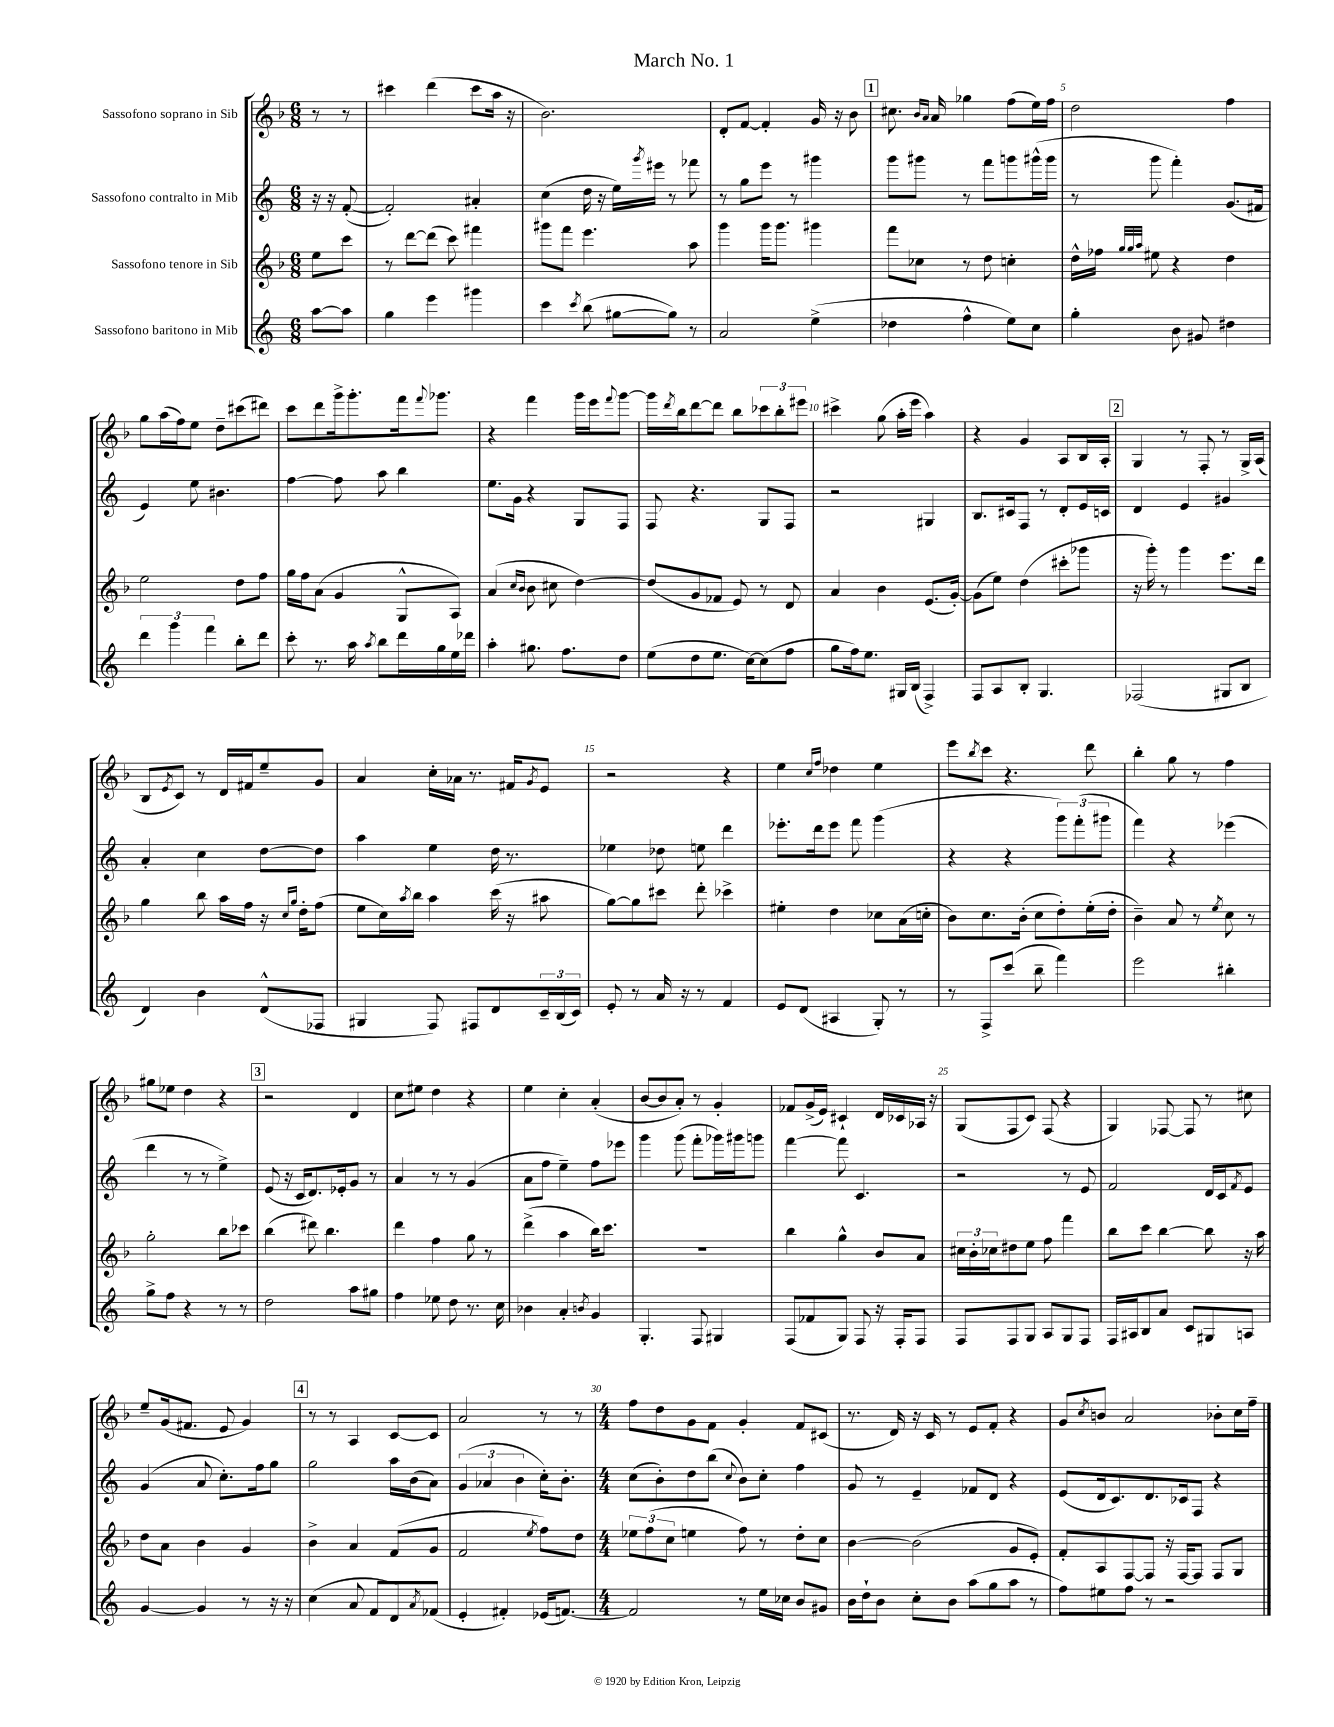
\header { title = "March No. 1" }
<<
\new StaffGroup <<
\new Staff = "s0" \with { instrumentName = "Sassofono soprano in Sib" } {
    \clef treble \key f \major \numericTimeSignature \time 6/8 \partial 4
    r8 r8 |
    cis'''4 d'''4( cis'''8 a''16 r16 |
    bes'2.) |
    d'8-. f'8~ f'4-. g'16 r16 bes'8 |
    \mark \markup { \box "1" } cis''8. \grace { bes'16 a'16 } a'16 ges''4 f''8( e''16) f''16 |
    d''2 f''4 |
    g''8 a''16( f''16) e''8 d''8-- cis'''8( dis'''8) |
    c'''8 d'''8 g'''16-> g'''8.-. f'''16 \appoggiatura { f'''8 } ges'''8. |
    r4 f'''4 g'''16 e'''16 \appoggiatura { f'''8 } g'''8~ |
    g'''16 \acciaccatura { d'''8 } bes''16 d'''8~ d'''8 bes''8 \tuplet 3/2 { ces'''8 bes''8-. eis'''8 } |
    cis'''4-> g''8( a''16-. e'''16 a''4) |
    r4 g'4 a8 bes16 a16-. |
    \mark \markup { \box "2" } g4 r8 f8-. r8 g16-> a16( |
    bes8 \acciaccatura { e'8 } c'8) r8 d'16 fis'16 e''8-- g'8 |
    a'4 c''16-. aes'16 r8. fis'16 \acciaccatura { g'8 } e'8 |
    r2 r4 |
    e''4 \grace { c''16 f''16 } des''4 e''4 |
    e'''8 \acciaccatura { bes''8 } c'''8 r4. d'''8 |
    bes''4-. g''8 r8 f''4 |
    gis''8 ees''8 d''4 r4 |
    \mark \markup { \box "3" } r2 d'4 |
    c''8 eis''8 d''4 r4 |
    e''4 c''4-. a'4-.( |
    bes'8~ bes'8 a'8-.) r8 g'4-. |
    fes'8 g'16->( e'16) cis'4-! d'16 ces'16 aes16 r16 |
    g8( f8 c'8) f8( r4 |
    g4) fes8~ fes8 r8 cis''8 |
    e''8-- g'16( fis'8. e'8 g'4) |
    \mark \markup { \box "4" } r8 r8 a4 c'8~ c'8 |
    a'2 r8 r8 |
    \numericTimeSignature \time 4/4 f''8 d''8 g'8 f'8 g'4-. f'8 cis'8( |
    r8. d'16) r16 c'16 r8 e'8 f'8-. r4 |
    g'8 \acciaccatura { c''8 } b'8 a'2 bes'8-. c''16 f''16-- \bar "|." |
}
\new Staff = "s1" \with { instrumentName = "Sassofono contralto in Mib" } {
    \clef treble \key c \major \numericTimeSignature \time 6/8 \partial 4
    r16 r16 f'8~-.( |
    f'2-.) ais'4-. |
    c''4( d''16 r16 e''16) \acciaccatura { g'''8 } eis'''16 r8 fes'''8 |
    r8 g''8 e'''8 r8 gis'''4 |
    \mark \markup { \box "1" } g'''8 gis'''8 r8 f'''8 g'''8 gis'''16-^( gis'''16 |
    r8 g'''8 f'''4-.) g'8.( fis'16 |
    e'4) e''8 bis'4. |
    f''4~ f''8 a''8 b''4 |
    e''8. g'16 r4 g8 f8 |
    f8 r4. g8 f8 |
    r2 gis4 |
    b8. cis'16 f8 r8 d'8-. e'16 c'16 |
    \mark \markup { \box "2" } d'4 e'4 gis'4 |
    a'4-. c''4 d''8~ d''8 |
    a''4 e''4 d''16 r8. |
    ees''4 des''8 e''8 d'''4 |
    ees'''8.-. d'''16 ees'''8 f'''8 g'''4( |
    r4 r4 \tuplet 3/2 { g'''8) f'''8-.( gis'''8 } |
    f'''4) r4 ees'''4( |
    d'''4 r8 r8 e''4->) |
    \mark \markup { \box "3" } e'8( r16 c'16 d'8.) ees'16-. g'8 r8 |
    a'4 r8 r8 g'4( |
    a'8 f''8 e''4--) f''8 ees'''8 |
    g'''4 g'''8( f'''8-. ges'''16) gis'''16 g'''8 |
    f'''4~ f'''8 c'4. |
    r2 r8 e'8 |
    f'2 d'16 c'16 \acciaccatura { f'8 } e'8 |
    g'4( a'8 c''8.-.) f''16 g''8 |
    \mark \markup { \box "4" } g''2 a''16 b'16( a'8) |
    \tuplet 3/2 { g'4( aes'4 b'4 } c''16-.) b'8.-. |
    \numericTimeSignature \time 4/4 c''8( b'8-.) d''8 b''8( \appoggiatura { c''8 } b'8) c''8-. f''4 |
    g'8 r8 e'4-- fes'8 d'8 r4 |
    e'8( d'16 c'8.) d'8. ces'16 f8 r4 \bar "|." |
}
\new Staff = "s2" \with { instrumentName = "Sassofono tenore in Sib" } {
    \clef treble \key f \major \numericTimeSignature \time 6/8 \partial 4
    e''8 c'''8 |
    r8 d'''8~ d'''8( c'''8) fis'''4 |
    gis'''8 f'''8 e'''4. a''8 |
    g'''4 g'''16 g'''8. gis'''4 |
    \mark \markup { \box "1" } f'''8 ces''8 r8 d''8 c''4-. |
    d''16-^ fes''16 \grace { g''32 g''32 a''32 } eis''8 r4 d''4 |
    e''2 d''8 f''8 |
    g''16 f''16 a'8( g'4 g8-^ a8) |
    a'4( \grace { c''16 bes'16 } bes'8 cis''8 d''4~) |
    d''8( g'8 fes'8 e'8) r8 d'8 |
    a'4 bes'4 e'8.( g'16~-.) |
    g'8( e''8) d''4( cis'''8-. ges'''8 |
    \mark \markup { \box "2" } r16 g'''16-.) r8 g'''4 e'''8. d'''16 |
    g''4 bes''8 a''16 f''16 r16 \grace { c''16 g''16 } d''16-. f''8( |
    e''8 c''16) \acciaccatura { a''8 } bes''16 a''4 c'''16( r16 ais''8 |
    g''8~) g''8 cis'''8 d'''8-. ces'''4-> |
    eis''4-. d''4 ces''8 a'16( c''16-. |
    bes'8) c''8. bes'16-.( c''8 d''8-.) e''16-.( d''16-. |
    bes'4--) a'8 r8 \acciaccatura { e''8 } c''8 r8 |
    g''2-. bes''8 ces'''8 |
    \mark \markup { \box "3" } bes''4( dis'''8) bes''4. |
    d'''4 f''4 g''8 r8 |
    d'''4->( a''4 bes''16) c'''8. |
    R2. |
    bes''4 g''4-^ bes'8 a'8 |
    \tuplet 3/2 { cis''16 bes'16-. ces''16 } dis''8 e''8 f''8 f'''4 |
    bes''8 c'''8 bes''4~ bes''8 r16 a''16 |
    d''8 a'8 bes'4 g'4 |
    \mark \markup { \box "4" } bes'4-> a'4 f'8( g'8 |
    f'2 \acciaccatura { e''8 } f''8) d''8 |
    \numericTimeSignature \time 4/4 \tuplet 3/2 { ees''8 f''8( c''8 } e''4 f''8) r8 d''8-. c''8 |
    bes'4~ bes'2( g'8 e'8-.) |
    f'8-. a8 f8~ f8 r16 f16~ f8 f8 g8 \bar "|." |
}
\new Staff = "s3" \with { instrumentName = "Sassofono baritono in Mib" } {
    \clef treble \key c \major \numericTimeSignature \time 6/8 \partial 4
    a''8~ a''8 |
    g''4 e'''4 gis'''4 |
    c'''4 \acciaccatura { c'''8 } b''8( gis''8~ gis''8) r8 |
    a'2 e''4->( |
    \mark \markup { \box "1" } des''4 f''4-^ e''8) c''8 |
    g''4-. b'8 gis'8 dis''4 |
    \tuplet 3/2 { d'''4 g'''4 f'''4 } b''8-. d'''8 |
    c'''8-. r8. a''16 \acciaccatura { a''8 } b''8 d'''16 g''16 e''16 des'''16 |
    a''4-. gis''8. f''8. d''8 |
    e''8( d''8 e''8. c''16~) c''8( f''8 |
    g''8 f''16) e''8. gis16 b16( f4->) |
    f8 a8 b8-. g4. |
    \mark \markup { \box "2" } fes2( gis8 b8 |
    d'4) b'4 d'8-^( fes8 |
    gis4 f8) fis8 d'8 \tuplet 3/2 { c'16-- b16( c'16) } |
    e'8-. r8 a'16 r16 r8 f'4 |
    e'8 d'8( ais4 g8-.) r8 |
    r8 f8-> c'''8( b''8-- f'''4) |
    e'''2 bis''4-. |
    g''8-> f''8 r4 r8 r8 |
    \mark \markup { \box "3" } d''2 a''8 gis''8 |
    f''4 ees''8 d''8 r8. c''16 |
    bes'4 a'4-. \acciaccatura { b'8 } g'4 |
    g4.-. f8 gis4 |
    f8( fes'8 g8) f8 r16 f16-. f8 |
    f8 f8 g8 a8 g8 f8 |
    f16 ais16 b8 a'8 c'8 gis8 a8 |
    g'4~ g'4 r8 r16 r16 |
    \mark \markup { \box "4" } c''4( a'8 f'8 d'8) \acciaccatura { a'8 } fes'8( |
    e'4-. fis'4-.) ees'16( f'8.~) |
    \numericTimeSignature \time 4/4 f'2 r8 e''16 ces''16 b'8 gis'8 |
    b'16 d''16-! b'8 c''8-. b'8 a''8( g''8 a''8 r8 |
    f''8) eis''8 f''8 r8 r2 \bar "|." |
}
>>
>>
\layout { \context { \Score \override BarNumber.break-visibility = ##(#f #t #t) barNumberVisibility = #(every-nth-bar-number-visible 5) } }
